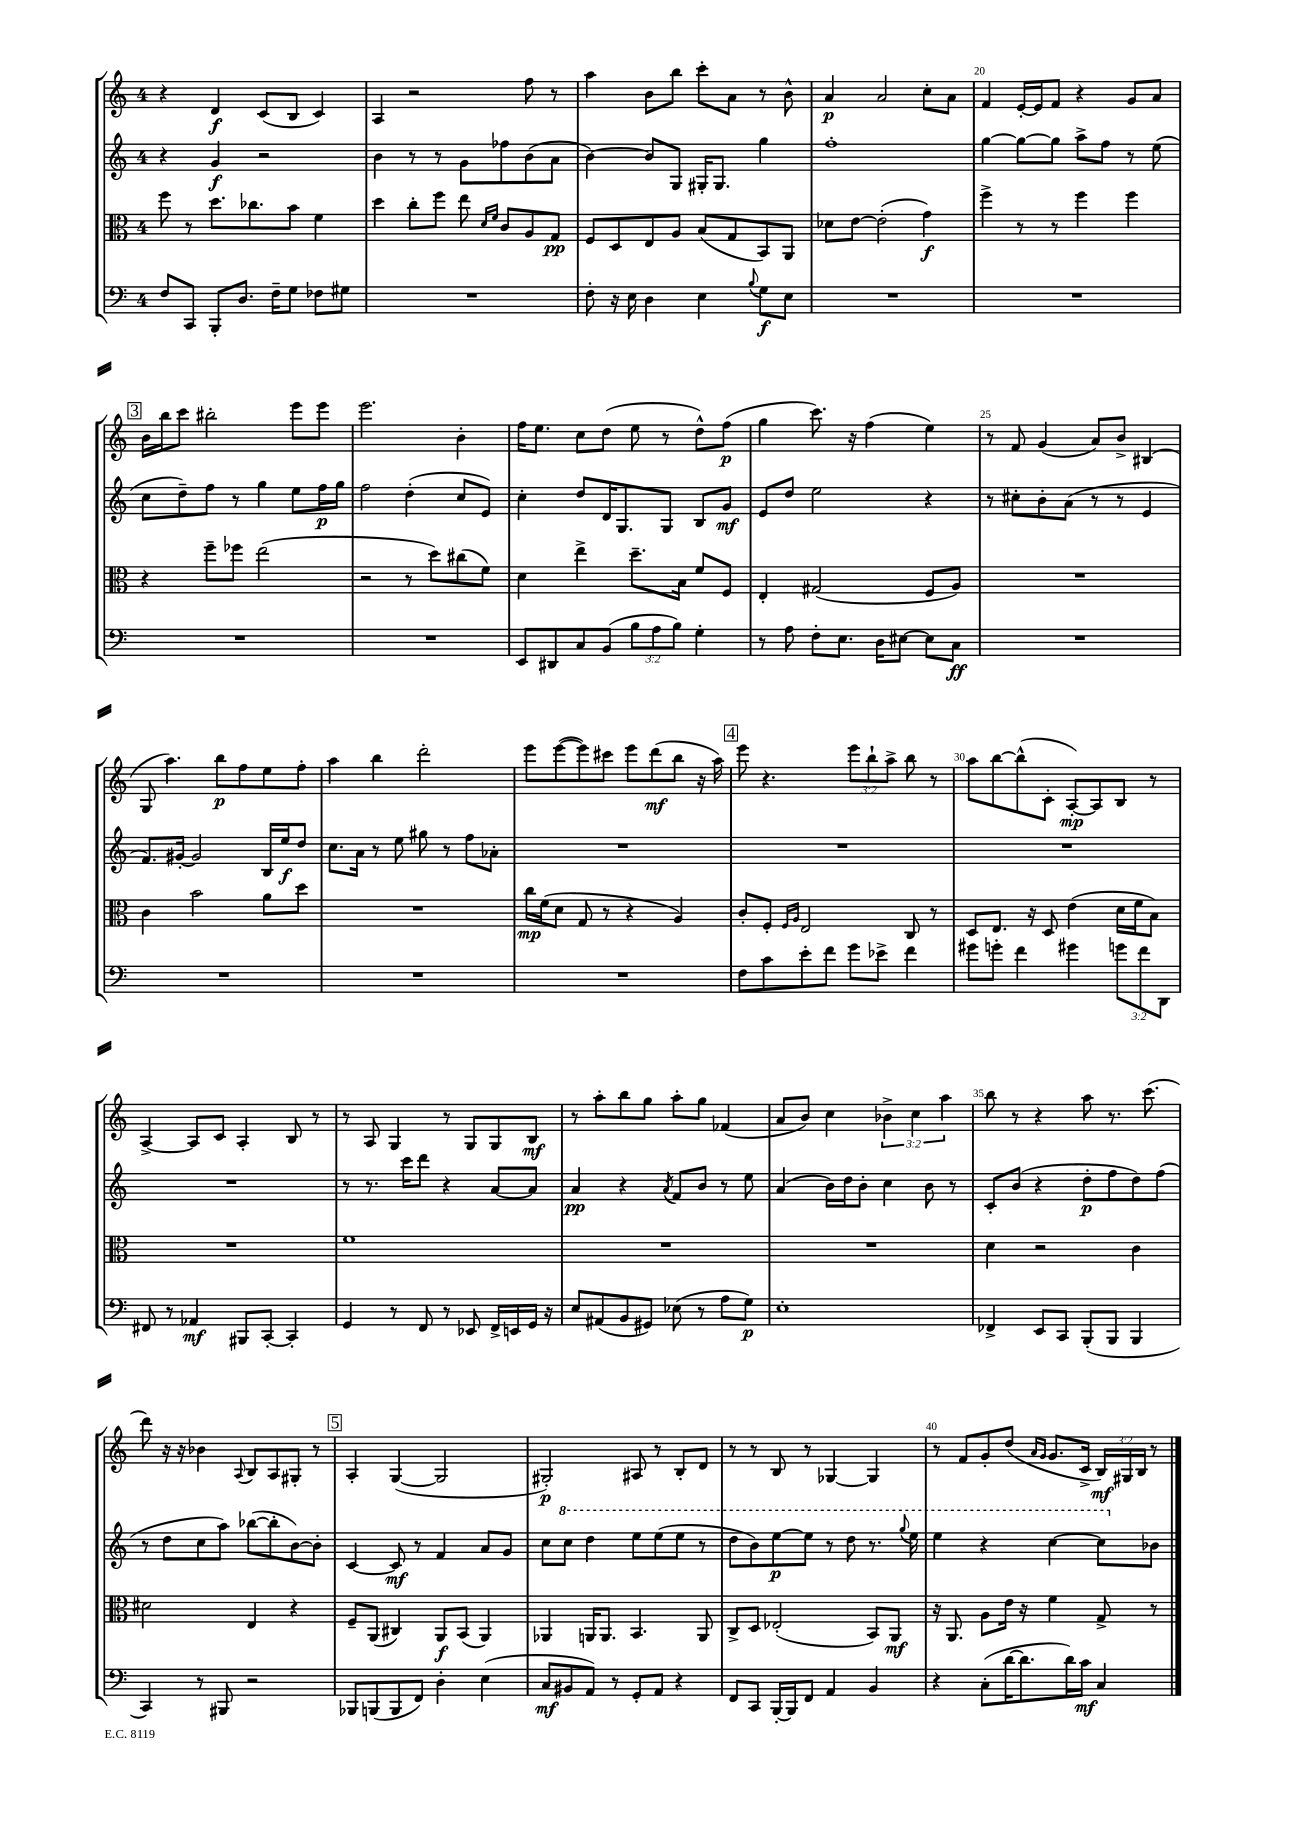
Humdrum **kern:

**kern	**dynam	**kern	**dynam	**kern	**dynam	**kern	**dynam
*part4	*part4	*part3	*part3	*part2	*part2	*part1	*part1
*staff4	*staff4	*staff3	*staff3	*staff2	*staff2	*staff1	*staff1
*clefF4	*	*clefC3	*	*clefG2	*	*clefG2	*
*k[]	*	*k[]	*	*k[]	*	*k[]	*
*M4/4	*	*M4/4	*	*M4/4	*	*M4/4	*
=16	=16	=16	=16	=16	=16	=16	=16
8F/L	.	8ff\	.	4r	.	4r	.
8CC/J	.	8r	.	.	.	.	.
8BBB'/L	.	8.dd\L	.	4g/	f	4d/	f
8.D/J	.	.	.	.	.	.	.
.	.	8.cc-X\	.	.	.	.	.
.	.	.	.	2r	.	(8c/L	.
16F~\KL	.	.	.	.	.	.	.
8G\J	.	8b\J	.	.	.	8B/J	.
8F-X\L	.	4f\	.	.	.	4c/)	.
8G#X\J	.	.	.	.	.	.	.
=17	=17	=17	=17	=17	=17	=17	=17
1r	.	4dd\	.	4b\	.	4A/	.
.	.	8cc'\L	.	8r	.	2r	.
.	.	8ff\J	.	8r	.	.	.
.	.	8ee\	.	8g\L	.	.	.
.	.	16qqd/LL	.	.	.	.	.
.	.	16qqf/JJ	.	.	.	.	.
.	.	8c/L	.	8ff-X\	.	.	.
.	.	8A/	.	(8b\	.	8ff\	.
.	.	8G/J	pp	8a\J	.	8r	.
=18	=18	=18	=18	=18	=18	=18	=18
8F'\	.	8F/L	.	[4b\)	.	4aa\	.
16r	.	8D/	.	.	.	.	.
16E\	.	.	.	.	.	.	.
4D\	.	8E/	.	8b/L]	.	8b\L	.
.	.	8A/J	.	8G/J	.	8bb\J	.
4E\	.	(8B/L	.	16G#X'/KL	.	8ccc'\L	.
.	.	.	.	8.G#/J	.	.	.
.	.	8G/	.	.	.	8a\J	.
8qqB/	.	.	.	.	.	.	.
8G\L	f	8BB/)	.	4gg\	.	8r	.
8E\J	.	8AA/J	.	.	.	8b^^\	.
=19	=19	=19	=19	=19	=19	=19	=19
1r	.	8d-X\L	.	1ff'	.	4a/	p
.	.	[8e\J	.	.	.	.	.
.	.	(2e'\]	.	.	.	2a/	.
.	.	4g\)	f	.	.	8cc'\L	.
.	.	.	.	.	.	8a\J	.
=20	=20	=20	=20	=20	=20	=20	=20
1r	.	4ff^\	.	[4gg\	.	4f/	.
.	.	8r	.	8gg\L_	.	[16e'/LL	.
.	.	.	.	.	.	16e/J]	.
.	.	8r	.	8gg\J]	.	8f/J	.
.	.	4ff\	.	8aa^\L	.	4r	.
.	.	.	.	8ff\J	.	.	.
.	.	4ff\	.	8r	.	8g/L	.
.	.	.	.	(8ee\	.	8a/J	.
!!LO:LB:g=z
!!LO:REH:place=s1:t=3
=21	=21	=21	=21	=21	=21	=21	=21
1r	.	4r	.	8cc\L	.	16b\LL	.
.	.	.	.	.	.	16bb\J	.
.	.	.	.	8dd~\)	.	8ccc\J	.
.	.	8ff~\L	.	8ff\J	.	2bb#X'\	.
.	.	8ff-X\J	.	8r	.	.	.
.	.	(2ee\	.	4gg\	.	.	.
.	.	.	.	8ee\L	.	8eee\L	.
.	.	.	.	16ff\L	p	8eee\J	.
.	.	.	.	16gg\JJ	.	.	.
=22	=22	=22	=22	=22	=22	=22	=22
1r	.	2r	.	2ff\	.	2.eee\	.
.	.	8r	.	(4dd'\	.	.	.
.	.	8dd\L)	.	.	.	.	.
.	.	(8cc#X\	.	8cc/L	.	4b'\	.
.	.	8f\J)	.	8e/J)	.	.	.
=23	=23	=23	=23	=23	=23	=23	=23
8EE/L	.	4d\	.	4cc'\	.	16ff\KL	.
.	.	.	.	.	.	8.ee\J	.
8DD#X/	.	.	.	.	.	.	.
8C/	.	4ee^\	.	8dd/L	.	8cc\L	.
(8BB/J	.	.	.	16d/K	.	(8dd\J	.
.	.	.	.	8.G/	.	.	.
12B\L	.	8.dd~\L	.	.	.	8ee\	.
12A\	.	.	.	.	.	.	.
.	.	.	.	8G/J	.	8r	.
12B\J)	.	.	.	.	.	.	.
.	.	16B\Jk	.	.	.	.	.
4G'\	.	8f/L	.	8B/L	.	8dd^^\L)	.
.	.	8F/J	.	8g/J	mf	(8ff\J	p
=24	=24	=24	=24	=24	=24	=24	=24
8r	.	4E'/	.	8e/L	.	4gg\	.
8A\	.	.	.	8dd/J	.	.	.
8F'\L	.	(2G#X/	.	2ee\	.	8.ccc\)	.
8.E\J	.	.	.	.	.	.	.
.	.	.	.	.	.	16r	.
.	.	.	.	.	.	(4ff\	.
16D\KL	.	.	.	.	.	.	.
[8E#X\J	.	.	.	.	.	.	.
8E#\L]	.	8F/L	.	4r	.	4ee\)	.
8C\J	ff	8A/J)	.	.	.	.	.
=25	=25	=25	=25	=25	=25	=25	=25
1r	.	1r	.	8r	.	8r	.
.	.	.	.	8cc#X'\L	.	8f/	.
.	.	.	.	8b'\	.	(4g/	.
.	.	.	.	(8a\J	.	.	.
.	.	.	.	8r	.	8a/L)	.
.	.	.	.	8r	.	8b^/J	.
.	.	.	.	4e/	.	(4B#X/	.
!!LO:LB:g=z
=26	=26	=26	=26	=26	=26	=26	=26
1r	.	4c\	.	8.f/L)	.	8G/	.
.	.	.	.	.	.	4.aa\)	.
.	.	.	.	[16g#X'/Jk	.	.	.
.	.	2b\	.	2g#/]	.	.	.
.	.	.	.	.	.	8bb\L	p
.	.	.	.	.	.	8ff\	.
.	.	8a\L	.	16B/LL	.	8ee\	.
.	.	.	.	16ee/J	f	.	.
.	.	8dd\J	.	8dd/J	.	8ff'\J	.
=27	=27	=27	=27	=27	=27	=27	=27
1r	.	1r	.	8.cc\L	.	4aa\	.
.	.	.	.	16a\Jk	.	.	.
.	.	.	.	8r	.	4bb\	.
.	.	.	.	8ee\	.	.	.
.	.	.	.	8gg#X\	.	2ddd'\	.
.	.	.	.	8r	.	.	.
.	.	.	.	8ff\L	.	.	.
.	.	.	.	8a-X'\J	.	.	.
=28	=28	=28	=28	=28	=28	=28	=28
1r	.	16cc\LL	mp	1r	.	8eee\L	.
.	.	(16f\J	.	.	.	.	.
.	.	8d\J	.	.	.	([8eee\	.
.	.	8G/	.	.	.	8eee\])	.
.	.	8r	.	.	.	8ccc#X\J	.
.	.	4r	.	.	.	8eee\L	.
.	.	.	.	.	.	(8ddd\	mf
.	.	4A/)	.	.	.	8bb\J	.
.	.	.	.	.	.	16r	.
.	.	.	.	.	.	16aa\)	.
!!LO:REH:place=s1:t=4
=29	=29	=29	=29	=29	=29	=29	=29
8F\L	.	8c'/L	.	1r	.	8eee\	.
8c\	.	8F'/J	.	.	.	4.r	.
.	.	16qqF/LL	.	.	.	.	.
.	.	16qqA/JJ	.	.	.	.	.
8e'\	.	2E/	.	.	.	.	.
8f\J	.	.	.	.	.	.	.
8g\L	.	.	.	.	.	12eee\L	.
.	.	.	.	.	.	12bb`\	.
8e-X^\J	.	.	.	.	.	.	.
.	.	.	.	.	.	12aa^\J	.
4f\	.	8C/	.	.	.	8bb\	.
.	.	8r	.	.	.	8r	.
=30	=30	=30	=30	=30	=30	=30	=30
8g#X\L	.	8D/L	.	1r	.	8aa\L	.
8gn'\J	.	8.E/J	.	.	.	[8bb\	.
4f\	.	.	.	.	.	(8bb^^\]	.
.	.	16r	.	.	.	.	.
.	.	8D/	.	.	.	8c'\J	.
4g#X\	.	(4e\	.	.	.	[8A'/L)	mp
.	.	.	.	.	.	8A/]	.
12gn\L	.	16d\LL	.	.	.	8B/J	.
.	.	16f\J	.	.	.	.	.
12f\	.	.	.	.	.	.	.
.	.	8B\J)	.	.	.	8r	.
12DD\J	.	.	.	.	.	.	.
!!LO:LB:g=z
=31	=31	=31	=31	=31	=31	=31	=31
8FF#X/	.	1r	.	1r	.	[4A^/	.
8r	.	.	.	.	.	.	.
4AA-X/	mf	.	.	.	.	8A/L]	.
.	.	.	.	.	.	8c/J	.
8BBB#X/L	.	.	.	.	.	4A'/	.
[8CC'/J	.	.	.	.	.	.	.
4CC'/]	.	.	.	.	.	8B/	.
.	.	.	.	.	.	8r	.
=32	=32	=32	=32	=32	=32	=32	=32
4GG/	.	1f	.	8r	.	8r	.
.	.	.	.	8.r	.	8A/	.
8r	.	.	.	.	.	4G/	.
.	.	.	.	16ccc\KL	.	.	.
8FF/	.	.	.	8ddd\J	.	.	.
8r	.	.	.	4r	.	8r	.
8EE-X/	.	.	.	.	.	8G/L	.
16FF^/LL	.	.	.	[8a/L	.	8G/	.
16EEn/	.	.	.	.	.	.	.
16GG/JJ	.	.	.	8a/J]	.	8B/J	mf
16r	.	.	.	.	.	.	.
=33	=33	=33	=33	=33	=33	=33	=33
8E/L	.	1r	.	4a/	pp	8r	.
(8AA#X/	.	.	.	.	.	8aa'\L	.
8BB/	.	.	.	4r	.	8bb\	.
8GG#X/J)	.	.	.	.	.	8gg\J	.
.	.	.	.	8qa/	.	.	.
(8E-X\	.	.	.	8f/L	.	8aa'\L	.
8r	.	.	.	8b/J	.	8gg\J	.
8A\L	.	.	.	8r	.	(4f-X/	.
8G\J)	p	.	.	8ee\	.	.	.
=34	=34	=34	=34	=34	=34	=34	=34
1E'	.	1r	.	(4a/	.	8a/L	.
.	.	.	.	.	.	8b/J)	.
.	.	.	.	16b\LL)	.	4cc\	.
.	.	.	.	16dd\J	.	.	.
.	.	.	.	8b'\J	.	.	.
.	.	.	.	4cc\	.	6b-X^\	.
.	.	.	.	.	.	6cc\	.
.	.	.	.	8b\	.	.	.
.	.	.	.	.	.	6aa\	.
.	.	.	.	8r	.	.	.
=35	=35	=35	=35	=35	=35	=35	=35
4FF-X^/	.	4d\	.	8c'/L	.	8bb\	.
.	.	.	.	(8b/J	.	8r	.
8EE/L	.	2r	.	4r	.	4r	.
8CC/J	.	.	.	.	.	.	.
(8BBB'/L	.	.	.	8dd'\L	p	8aa\	.
8BBB/J	.	.	.	8ff\	.	8.r	.
4BBB/	.	4c\	.	8dd\)	.	.	.
.	.	.	.	.	.	(8.ccc\	.
.	.	.	.	(8ff\J	.	.	.
!!LO:LB:g=z
=36	=36	=36	=36	=36	=36	=36	=36
4CC/)	.	2d#X\	.	8r	.	8ddd\)	.
.	.	.	.	8dd\L	.	16r	.
.	.	.	.	.	.	16r	.
8r	.	.	.	8cc\	.	4b-X\	.
8BBB#X/	.	.	.	8aa\J)	.	.	.
.	.	.	.	.	.	8qqA/	.
2r	.	4E/	.	([8bb-X\L	.	8B/L	.
.	.	.	.	8bb-'\]	.	8A/	.
.	.	4r	.	[8b\)	.	8G#X'/J	.
.	.	.	.	8b'\J]	.	8r	.
!!LO:REH:place=s1:t=5
=37	=37	=37	=37	=37	=37	=37	=37
8BBB-X/L	.	8F~/L	.	[4c/	.	4A'/	.
(8BBBn/	.	(8AA/J	.	.	.	.	.
8BBB/	.	4C#X/)	.	8c/]	mf	([4G/	.
8FF/J)	.	.	.	8r	.	.	.
4D'\	.	8AA/L	f	4f/	.	2G/]	.
.	.	(8BB/J	.	.	.	.	.
(4E\	.	4AA/)	.	8a/L	.	.	.
.	.	.	.	8g/J	.	.	.
=38	=38	=38	=38	=38	=38	=38	=38
8C/L	mf	4AA-X/	.	8cc\L	.	2G#X'/)	p
*	*	*	*	*8va	*	*	*
8BB#X/	.	.	.	8ccc\J	.	.	.
8AA/J)	.	16AAn/KL	.	4ddd\	.	.	.
.	.	8.AA/J	.	.	.	.	.
8r	.	.	.	.	.	.	.
8GG'/L	.	4.BB/	.	8eee\L	.	8A#X/	.
8AA/J	.	.	.	(8eee\	.	8r	.
4r	.	.	.	8eee\J	.	8B'/L	.
.	.	8AA/	.	8r	.	8d/J	.
=39	=39	=39	=39	=39	=39	=39	=39
8FF/L	.	8C^/L	.	8ddd\L	.	8r	.
8CC/J	.	8D/J	.	8bb\)	.	8r	.
[16BBB'/LL	.	(2E-X'/	.	[8eee\	p	8B/	.
16BBB/J]	.	.	.	.	.	.	.
8FF/J	.	.	.	8eee\J]	.	8r	.
4AA/	.	.	.	8r	.	[4G-X/	.
.	.	.	.	8ddd\	.	.	.
4BB/	.	8BB/L)	.	8.r	.	4G-/]	.
.	.	8AA/J	mf	.	.	.	.
.	.	.	.	8qqggg/	.	.	.
.	.	.	.	16eee\	.	.	.
=40	=40	=40	=40	=40	=40	=40	=40
4r	.	16r	.	4eee\	.	8r	.
.	.	8.AA/	.	.	.	.	.
.	.	.	.	.	.	8f/L	.
(8C'\L	.	8A\L	.	4r	.	8g'/	.
[16d\K	.	16e\Jk	.	.	.	(8dd/J	.
8.d\]	.	16r	.	.	.	.	.
.	.	.	.	.	.	16qqa/LL	.
.	.	.	.	.	.	16qqg/JJ	.
.	.	4f\	.	[4ccc\	.	8.g/L	.
16d\L)	.	.	.	.	.	.	.
16c\JJ	mf	.	.	.	.	16c^/Jk	.
4C/	.	8G^/	.	8ccc\L]	.	24B/LL)	mf
.	.	.	.	.	.	24G#X/	.
.	.	.	.	.	.	24B/JJ	.
*	*	*	*	*X8va	*	*	*
.	.	8r	.	8b-X\J	.	8r	.
==	==	==	==	==	==	==	==
*-	*-	*-	*-	*-	*-	*-	*-
